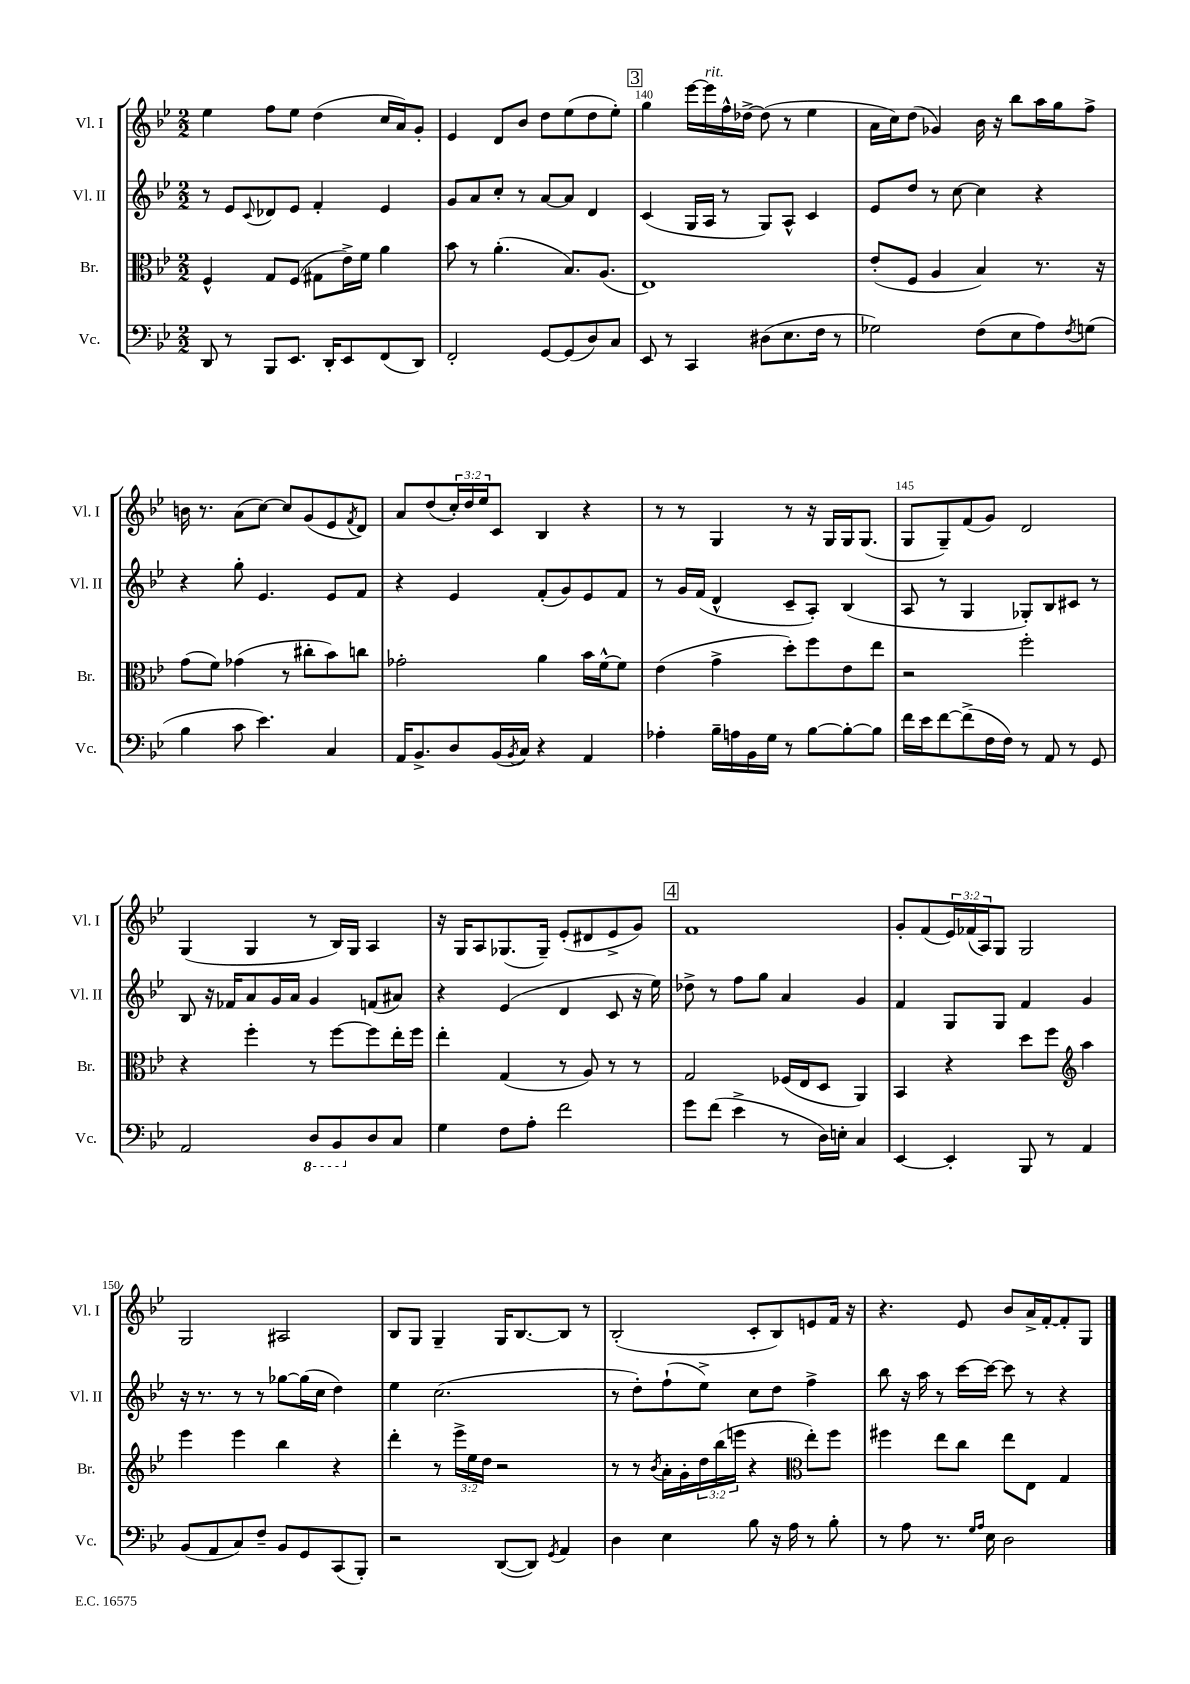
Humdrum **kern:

**kern	**kern	**kern	**kern
*part4	*part3	*part2	*part1
*staff4	*staff3	*staff2	*staff1
*I"Vc.	*I"Br.	*I"Vl. II	*I"Vl. I
*I'Vc.	*I'Br.	*I'Vl. II	*I'Vl. I
*clefF4	*clefC3	*clefG2	*clefG2
*k[b-e-]	*k[b-e-]	*k[b-e-]	*k[b-e-]
*M2/2	*M2/2	*M2/2	*M2/2
=138	=138	=138	=138
8DD/	4F^^/	8r	4ee-\
8r	.	8e-/L	.
.	.	8qqc/	.
8BBB-/L	8G/L	8d-X/	8ff\L
8.EE-/J	(8F/J	8e-/J	8ee-\J
.	8G#X\L	4f'/	(4dd\
16DD'/KL	.	.	.
8EE-/	16e-^\L)	.	.
.	16f\JJ	.	.
(8FF/	4a\	4e-/	16cc/LL
.	.	.	16a/J)
8DD/J)	.	.	8g'/J
=139	=139	=139	=139
2FF'/	8b-\	8g/L	4e-/
.	8r	8a/	.
.	(4.a'\	8cc'/J	8d/L
.	.	8r	8b-/J
[8GG/L	.	[8a/L	8dd\L
(8GG/]	8.B-/L)	8a/J]	(8ee-\
8D/)	.	4d/	8dd\
.	(8.A/J	.	.
8C/J	.	.	8ee-'\J)
!!LO:REH:place=s1:t=3
=140	=140	=140	=140
8EE-/	1E-)	(4c/	4gg\
8r	.	.	.
4CC/	.	16G/LL	[16eee-\LL
!	!	!	!LO:TX:a:i:t=rit.
.	.	16A/JJ	16eee-\]
.	.	8r	16ff^^\
.	.	.	[16dd-X^\JJ
(8D#X\L	.	8G/L)	(8dd-\]
8.E-\	.	8A^^/J	8r
.	.	4c/	4ee-\
16F\Jk	.	.	.
8r	.	.	.
=141	=141	=141	=141
2G-X\)	(8e-'/L	8e-/L	16a\LL
.	.	.	16cc\J)
.	8F/J	8dd/J	(8dd\J
.	4A/	8r	4g-X/)
.	.	[8cc\	.
(8F\L	4B-/)	4cc\]	16b-\
.	.	.	16r
8E-\	.	.	8bb-\L
8A\)	8.r	4r	16aa\L
.	.	.	16gg\J
8qF/	.	.	.
(8Gn\J	.	.	8ff^\J
.	16r	.	.
!!LO:LB:g=z
=142	=142	=142	=142
4B-\	(8g\L	4r	16bn\
.	.	.	8.r
.	8f\J)	.	.
8c\	(4g-X\	8gg'\	(8a\L
4.e-\)	.	4.e-/	[8cc\J)
.	8r	.	8cc/L]
.	8cc#X'\L	.	(8g/
4C/	8b-\)	8e-/L	8e-/
.	.	.	8qf/
.	8ccn\J	8f/J	8d/J)
=143	=143	=143	=143
16AA/KL	2g-X'\	4r	8a/L
8.BB-^/	.	.	.
.	.	.	(8dd/
8D/	.	4e-/	24cc'/L)
.	.	.	24dd/
.	.	.	24ee-/J
(16BB-/L	.	.	8c/J
8qBB-/	.	.	.
16C/JJ)	.	.	.
4r	4a\	(8f'/L	4B-/
.	.	8g/)	.
4AA/	16b-\LL	8e-/	4r
.	[16f^^\J	.	.
.	8f\J]	8f/J	.
=144	=144	=144	=144
4A-X'\	(4e-\	8r	8r
.	.	16g/LL	8r
.	.	(16f/JJ	.
16B-~\LL	4g^\	4d^^/	4G/
16An\	.	.	.
16BB-\	.	.	.
16G\JJ	.	.	.
8r	8dd'\L)	8c~/L	8r
[8B-\L	8ff\	8A'/J)	16r
.	.	.	16G/LL
8B-'\_	8e-\	(4B-/	16G/J
.	.	.	(8.G/J
8B-\J]	8ee-\J	.	.
=145	=145	=145	=145
16f\LL	2r	8A/	8G/L
16e-\J	.	.	.
[8f\	.	8r	8G~/)
(8f^\]	.	4G/	(8f/
16F\L	.	.	8g/J)
16F\JJ)	.	.	.
8r	2ff'\	8G-X'/L)	2d/
8AA/	.	8B-/	.
8r	.	8c#X/J	.
8GG/	.	8r	.
!!LO:LB:g=z
=146	=146	=146	=146
2AA/	4r	8B-/	(4G/
.	.	16r	.
.	.	16f-X/KL	.
.	4ff'\	8a/	4G/
.	.	16g/L	.
.	.	16a/JJ	.
*8ba	*	*	*
8DD/L	8r	4g/	8r
8BBB-/	[8ff\L	.	16B-/LL)
.	.	.	16G/JJ
*X8ba	*	*	*
8D/	8ff\]	(8fn/L	4A/
8C/J	16ee-'\L	8a#X/J)	.
.	16ff\JJ	.	.
=147	=147	=147	=147
4G\	4ee-'\	4r	16r
.	.	.	16G/KL
.	.	.	8A/
8F\L	(4G/	(4e-/	(8.G-X/
8A'\J	.	.	.
.	.	.	16G-~/Jk)
2f\	8r	4d/	(8e-'/L
.	8A/)	.	8d#X/
.	8r	8c/	8e-^/
.	8r	16r	8g/J)
.	.	16ee-\)	.
!!LO:REH:place=s1:t=4
=148	=148	=148	=148
8g\L	2G/	8dd-X^\	1f
(8f\J	.	8r	.
4e-^\	.	8ff\L	.
.	.	8gg\J	.
8r	(16F-X/LL	4a/	.
.	16E-/J	.	.
16D\LL)	8D/J	.	.
16En'\JJ	.	.	.
4C/	4AA/)	4g/	.
=149	=149	=149	=149
[4EE-/	4BB-/	4f/	8g'/L
.	.	.	(8f/
4EE-'/]	4r	8G/L	24e-/L)
.	.	.	(24f-X/
.	.	.	24A/J)
.	.	8G/J	8G/J
8BBB-/	8dd\L	4f/	2G/
8r	8ff\J	.	.
*	*clefG2	*	*
4AA/	4aa\	4g/	.
!!LO:LB:g=z
=150	=150	=150	=150
(8BB-/L	4eee-\	16r	2G/
.	.	8.r	.
8AA/	.	.	.
8C/)	4eee-\	8r	.
8F~/J	.	8r	.
8BB-/L	4bb-\	[8gg-X\L	2A#X/
8GG/	.	(16gg-\L]	.
.	.	16cc\JJ	.
(8CC/	4r	4dd\)	.
8BBB-'/J)	.	.	.
=151	=151	=151	=151
2r	4ddd'\	4ee-\	8B-/L
.	.	.	8G/J
.	8r	(2.cc\	4G~/
.	24eee-^\LL	.	.
.	24ee-\	.	.
.	24dd\JJ	.	.
([8DD/L	2r	.	16G/KL
.	.	.	[8.B-/
8DD/J])	.	.	.
8qGG/	.	.	.
4AA/	.	.	8B-/J]
.	.	.	8r
=152	=152	=152	=152
4D\	8r	8r	(2B-'/
.	8r	8dd'\L)	.
.	8qb-/	.	.
4E-\	16a'\LL	(8ff`\	.
.	16g'\	.	.
.	24dd\	8ee-^\J)	.
.	(24bb-\	.	.
.	24eeen\JJ	.	.
8B-\	4r	8cc\L	8c'/L
16r	.	8dd\J	8B-/)
16A\	.	.	.
*	*clefC3	*	*
8r	8ee-'\L)	4ff^\	8en/
8B-'\	8ff\J	.	16f/Jk
.	.	.	16r
=153	=153	=153	=153
8r	4ff#X\	8bb-\	4.r
8A\	.	16r	.
.	.	16aa\	.
8.r	8ee-\L	8r	.
.	8cc\J	[16ccc\LL	8e-/
16qqG/LL	.	.	.
16qqA/JJ	.	.	.
16E-\	.	16ccc\JJ_	.
2D\	8ee-\L	8ccc\]	8b-/L
.	8E-\J	8r	16a^/L
.	.	.	[16f'/J
.	4G/	4r	8f'/]
.	.	.	8G/J
==	==	==	==
*-	*-	*-	*-
